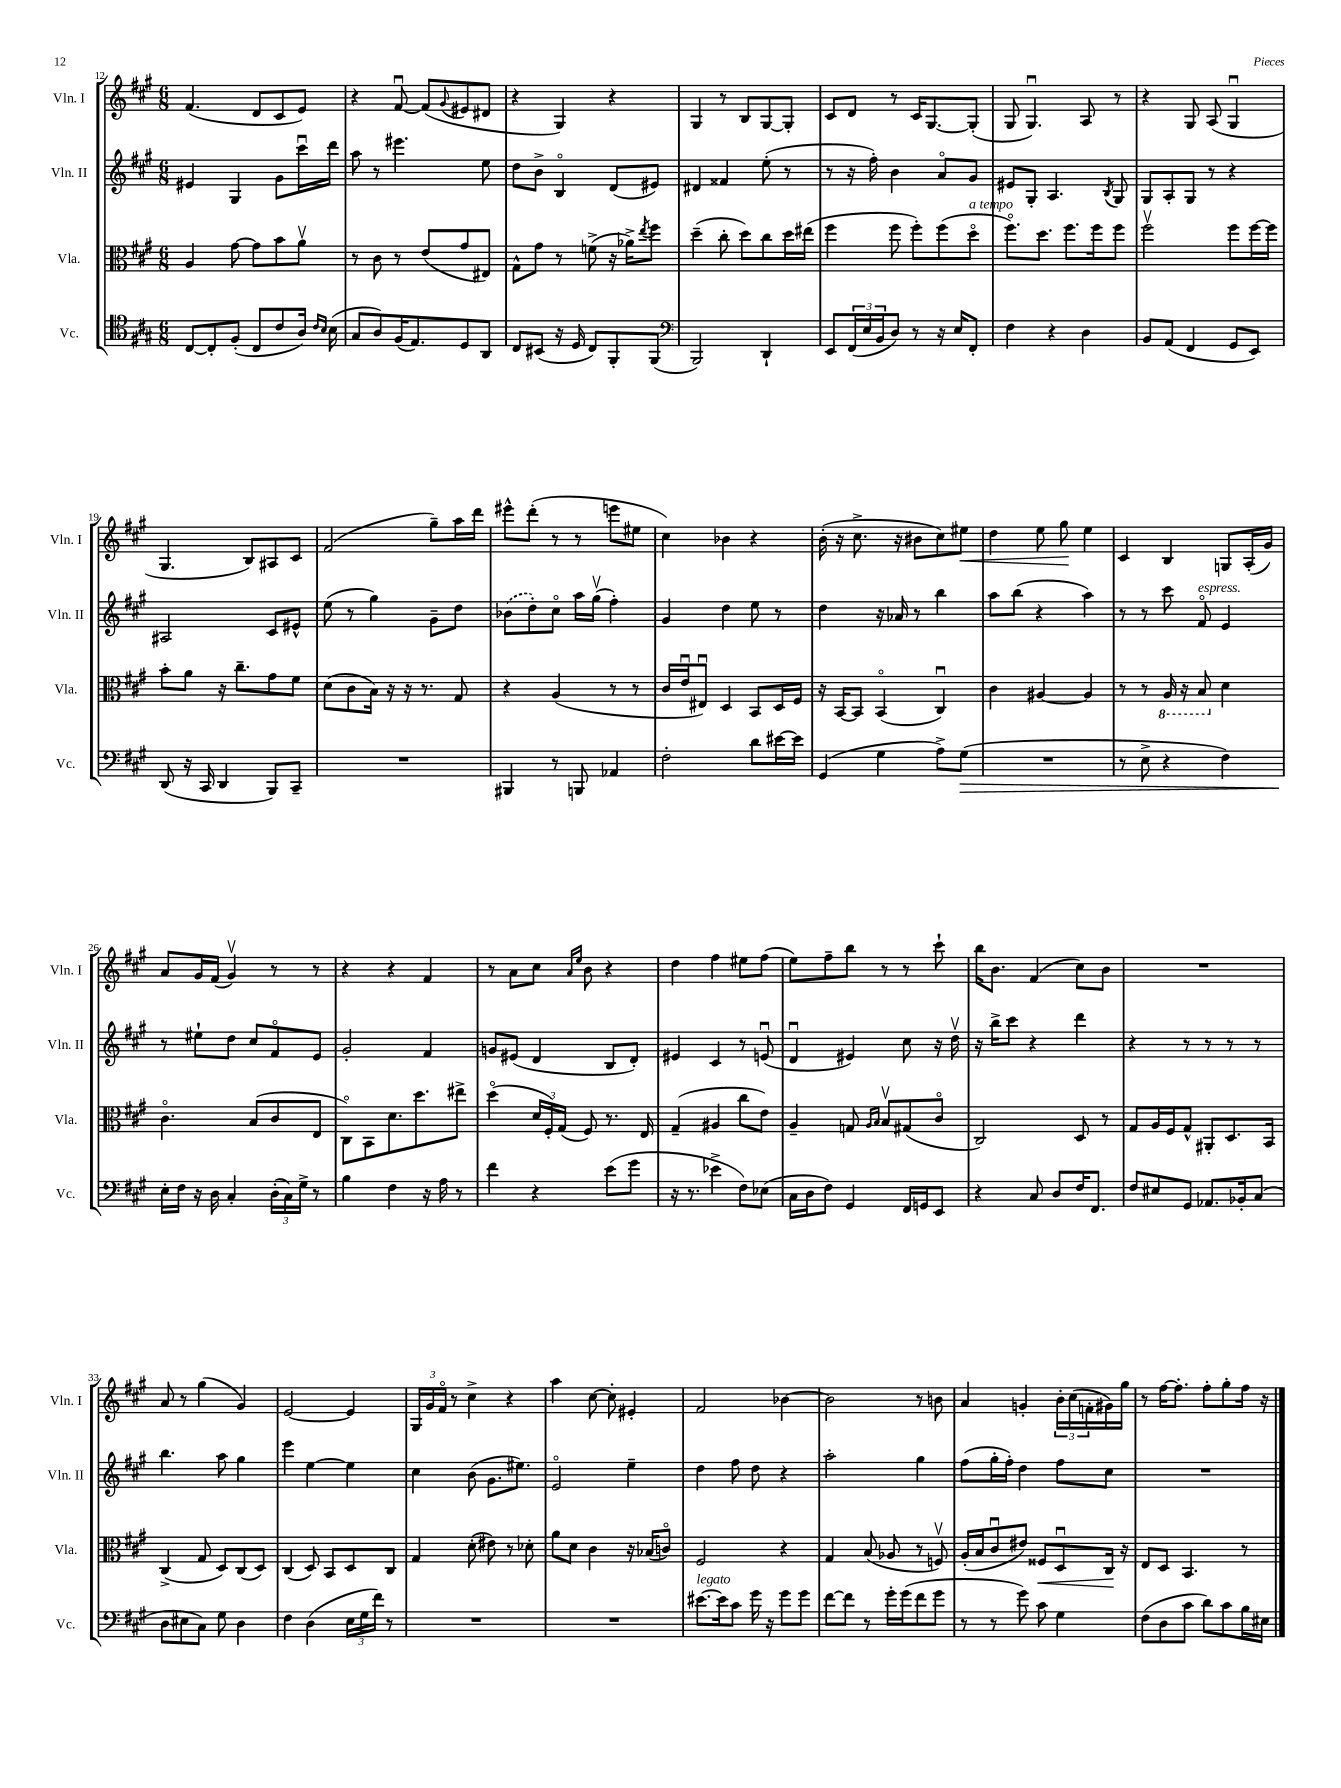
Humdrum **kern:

**kern	**kern	**kern	**kern
*staff4	*staff3	*staff2	*staff1
*clefC4	*clefC3	*clefG2	*clefG2
*k[f#c#g#]	*k[f#c#g#]	*k[f#c#g#]	*k[f#c#g#]
*M6/8	*M6/8	*M6/8	*M6/8
[8C#	4A	4e#	(4.f#
8C#']	.	.	.
(8F#'	[8g#	4G#	.
8C#	8g#]	.	8d
8c#	8b	8g#	8c#
16A)	8av	16ccc#u	8e)
16qqc#	.	.	.
16qqB	.	.	.
(16B	.	16ddd	.
=	=	=	=
8G#	8r	8aa	4r
8A)	8c#	8r	.
(16F#	8r	4.eee#	[8f#u
8.E)	.	.	.
.	(8e	.	(8f#]
.	.	.	8qqg#
8D	8g#	.	8e#
8AA	8E#)	8ee	8d#
=	=	=	=
8C#	8G#^^	8dd	4r
(8BB#	8g#	8b^	.
16r	8r	4Bo	4G#)
16D	.	.	.
8C#)	(8f^	.	.
8FF#'	16r	(8d	4r
.	16a-^)	.	.
.	8qee	.	.
(8FF#	8ff#	8e#)	.
=	=	=	=
*clefF4	*	*	*
2BBB)	(4dd~	4d#	4G#
.	8cc#'	4f##	8r
.	8dd)	.	8B
4DD`	8cc#	(8ee'	[8G#
.	16dd	8r	8G#']
.	(16ee#	.	.
=	=	=	=
8EE	4ff#	8r	8c#
(24FF#	.	16r	8d
24E	.	.	.
.	.	16ff#')	.
24BB	.	.	.
8D)	8ff#	4b	8r
8r	8ff#')	.	16c#
.	.	.	[8.G#
16r	(8ff#	8ao	.
16E	.	.	.
8FF#'	8ddo	8g#	(8G#']
=	=	=	=
4F#	8.ff#o)	8e#	8G#
.	.	8G#'	4.G#u)
.	8.dd	.	.
4r	.	4.A	.
.	8.ff#	.	.
4D	.	.	8A
.	16ff#	.	.
.	.	8qB	.
.	8ff#	8G#	8r
=	=	=	=
8BB	2ff#v	8G#	4r
(8AA	.	8A'	.
4FF#	.	8G#	8G#
.	.	8r	(8A
8GG#	8ff#	4r	4G#u
8EE)	[16ff#	.	.
.	16ff#]	.	.
=	=	=	=
(8DD	8b'	2A#	4.G#
16r	8a	.	.
16CC#	.	.	.
4DD	16r	.	.
.	8.cc#~	.	.
.	.	.	8B)
8BBB)	8g#	8c#	8A#
8CC#~	8f#	8e#^^	8c#
=	=	=	=
2.r	(8d	(8ee	(2f#
.	8c#	8r	.
.	16B)	4gg#)	.
.	16r	.	.
.	16r	.	.
.	8.r	.	.
.	.	8g#~	8gg#~)
.	8G#	8dd	16aa
.	.	.	16ddd
=	=	=	=
4BBB#	4r	(8b-	8eee#^^
.	.	8dd')	(8ddd'
8r	(4A	8cc#o	8r
8BBB	.	16aa	8r
.	.	(16gg#v	.
4AA-	8r	4ff#')	8eee
.	8r	.	8ee#
=	=	=	=
2F#'	16c#	4g#	4cc#)
.	16eu	.	.
.	8E#u)	.	.
.	4D	4dd	4b-
8d	8BB	8ee	4r
[16e#	16D	8r	.
16e#]	16F#	.	.
=	=	=	=
(4GG#	16r	4dd	(16b'
.	[16BB	.	16r
.	8BB]	.	8.cc#^
4G#	(4BBo	16r	.
.	.	16a-	16r
.	.	8r	8b#
8A^)	4C#u)	4bb	8cc#)
(8G#	.	.	8ee#
=	=	=	=
2.r	4c#	8aa	4dd
.	.	(8bb	.
.	[4A#	4r	8ee
.	.	.	8gg#
.	4A#]	4aa)	4ee
=	=	=	=
8r	8r	8r	4c#
8E^	8r	8r	.
4r	16AA	8ccc#	4B
.	16r	.	.
.	8BB	8f#o	.
4F#)	4d	4e	8G
.	.	.	(16A'
.	.	.	16g#)
=	=	=	=
16E'	4.c#o	8r	8a
16F#	.	.	.
16r	.	8ee#`	16g#
16D	.	.	(16f#
4C#'	.	8dd	4g#v)
.	(8B	8cc#	.
(24D'	8c#	8f#o	8r
24C#)	.	.	.
24G#^	.	.	.
8r	8E	8e	8r
=	=	=	=
4B	8C#o)	2g#'	4r
.	8BB	.	.
4F#	8.d	.	4r
.	8.dd	.	.
16r	.	4f#	4f#
16A	.	.	.
8r	8ee#^	.	.
=	=	=	=
4f#	(4ddo	8g	8r
.	.	(8e#	8a
4r	24d	4d	8cc#
.	24F#')	.	.
.	(24G#	.	.
.	.	.	16qqa
.	.	.	16qqee
.	8F#)	.	8b
(8e	8.r	8B	4r
8g#	.	8d')	.
.	16E	.	.
=	=	=	=
16r	(4G#~	4e#	4dd
8.r	.	.	.
4e-^	4A#	4c#	4ff#
8F#)	8cc#	8r	8ee#
(8E-	8e)	(8eu	(8ff#
=	=	=	=
16C#	4A~	4du	8ee)
16D	.	.	.
8F#)	.	.	8ff#~
4GG#	8G	4e#)	8bb
.	16qqA	.	.
.	16qqB	.	.
.	8Bv	.	8r
16FF#	(8G#	8cc#	8r
16GG	.	.	.
8EE	8c#o	16r	8ccc#`
.	.	16ddv	.
=	=	=	=
4r	2C#)	16r	16bb
.	.	16bb^	8.b
.	.	8ccc#	.
8C#	.	4r	(4f#
8D	.	.	.
16F#	8D	4ddd	8cc#)
8.FF#	.	.	.
.	8r	.	8b
=	=	=	=
8F#	8G#	4r	2.r
8E#	16A	.	.
.	16F#	.	.
8GG#	8G#^^	8r	.
8.AA-	8AA#'	8r	.
.	8.D	8r	.
16BB-'	.	.	.
(8C#	.	8r	.
.	16BB	.	.
=	=	=	=
8D	(4C#^	4.bb	8a
8E#	.	.	8r
8C#)	8G#	.	(4gg#
8G#	8D)	8aa	.
4D	(8C#	4gg#	4g#)
.	8D)	.	.
=	=	=	=
4F#	(4C#	4eee	[2e
(4D	8D)	[4ee	.
.	8BB	.	.
24E	8D	4ee]	4e]
24G#	.	.	.
24f#)	.	.	.
8r	8C#	.	.
=	=	=	=
2.r	4G#	4cc#	24G#
.	.	.	24g#
.	.	.	24f#o
.	.	.	8r
.	(8d'	(8b	4cc#^
.	8e#)	8.g#	.
.	8r	.	4r
.	.	8.ee#)	.
.	8d-'	.	.
=	=	=	=
2.r	8a	2eo	4aa
.	8d	.	.
.	4c#	.	[8cc#
.	.	.	8cc#']
.	16r	4ee~	4e#'
.	(16B-	.	.
.	8co)	.	.
=	=	=	=
[8.e#	2F#	4dd	2f#
16e#]	.	.	.
8c#	.	8ff#	.
16g#	.	8dd	.
16r	.	.	.
8g#	4r	4r	[4b-
8g#	.	.	.
=	=	=	=
[8f#	4G#	2aa'	2b-]
8f#]	.	.	.
8r	(8B	.	.
16g#'	8A-	.	.
(16g#	.	.	.
8f#	8r	4gg#	8r
8g#	8Fv)	.	8b
=	=	=	=
8r	(16A'	(8ff#	4a
.	16B	.	.
8r	8c#u	16gg#'	.
.	.	16ff#')	.
8g#)	8e#)	4dd	4g'
8c#	8F##	.	.
4G#	8Du	8ff#	24b'
.	.	.	(24cc#
.	.	.	24f'
.	16C#	8cc#	16g#)
.	16r	.	16gg#
=	=	=	=
(8F#	8E	2.r	8r
8D	8D	.	[16ff#
.	.	.	8.ff#']
8c#	4.BB	.	.
8d)	.	.	8ff#'
8c#	.	.	8gg#'
16B	8r	.	16ff#
16E#	.	.	16r
==	==	==	==
*-	*-	*-	*-
